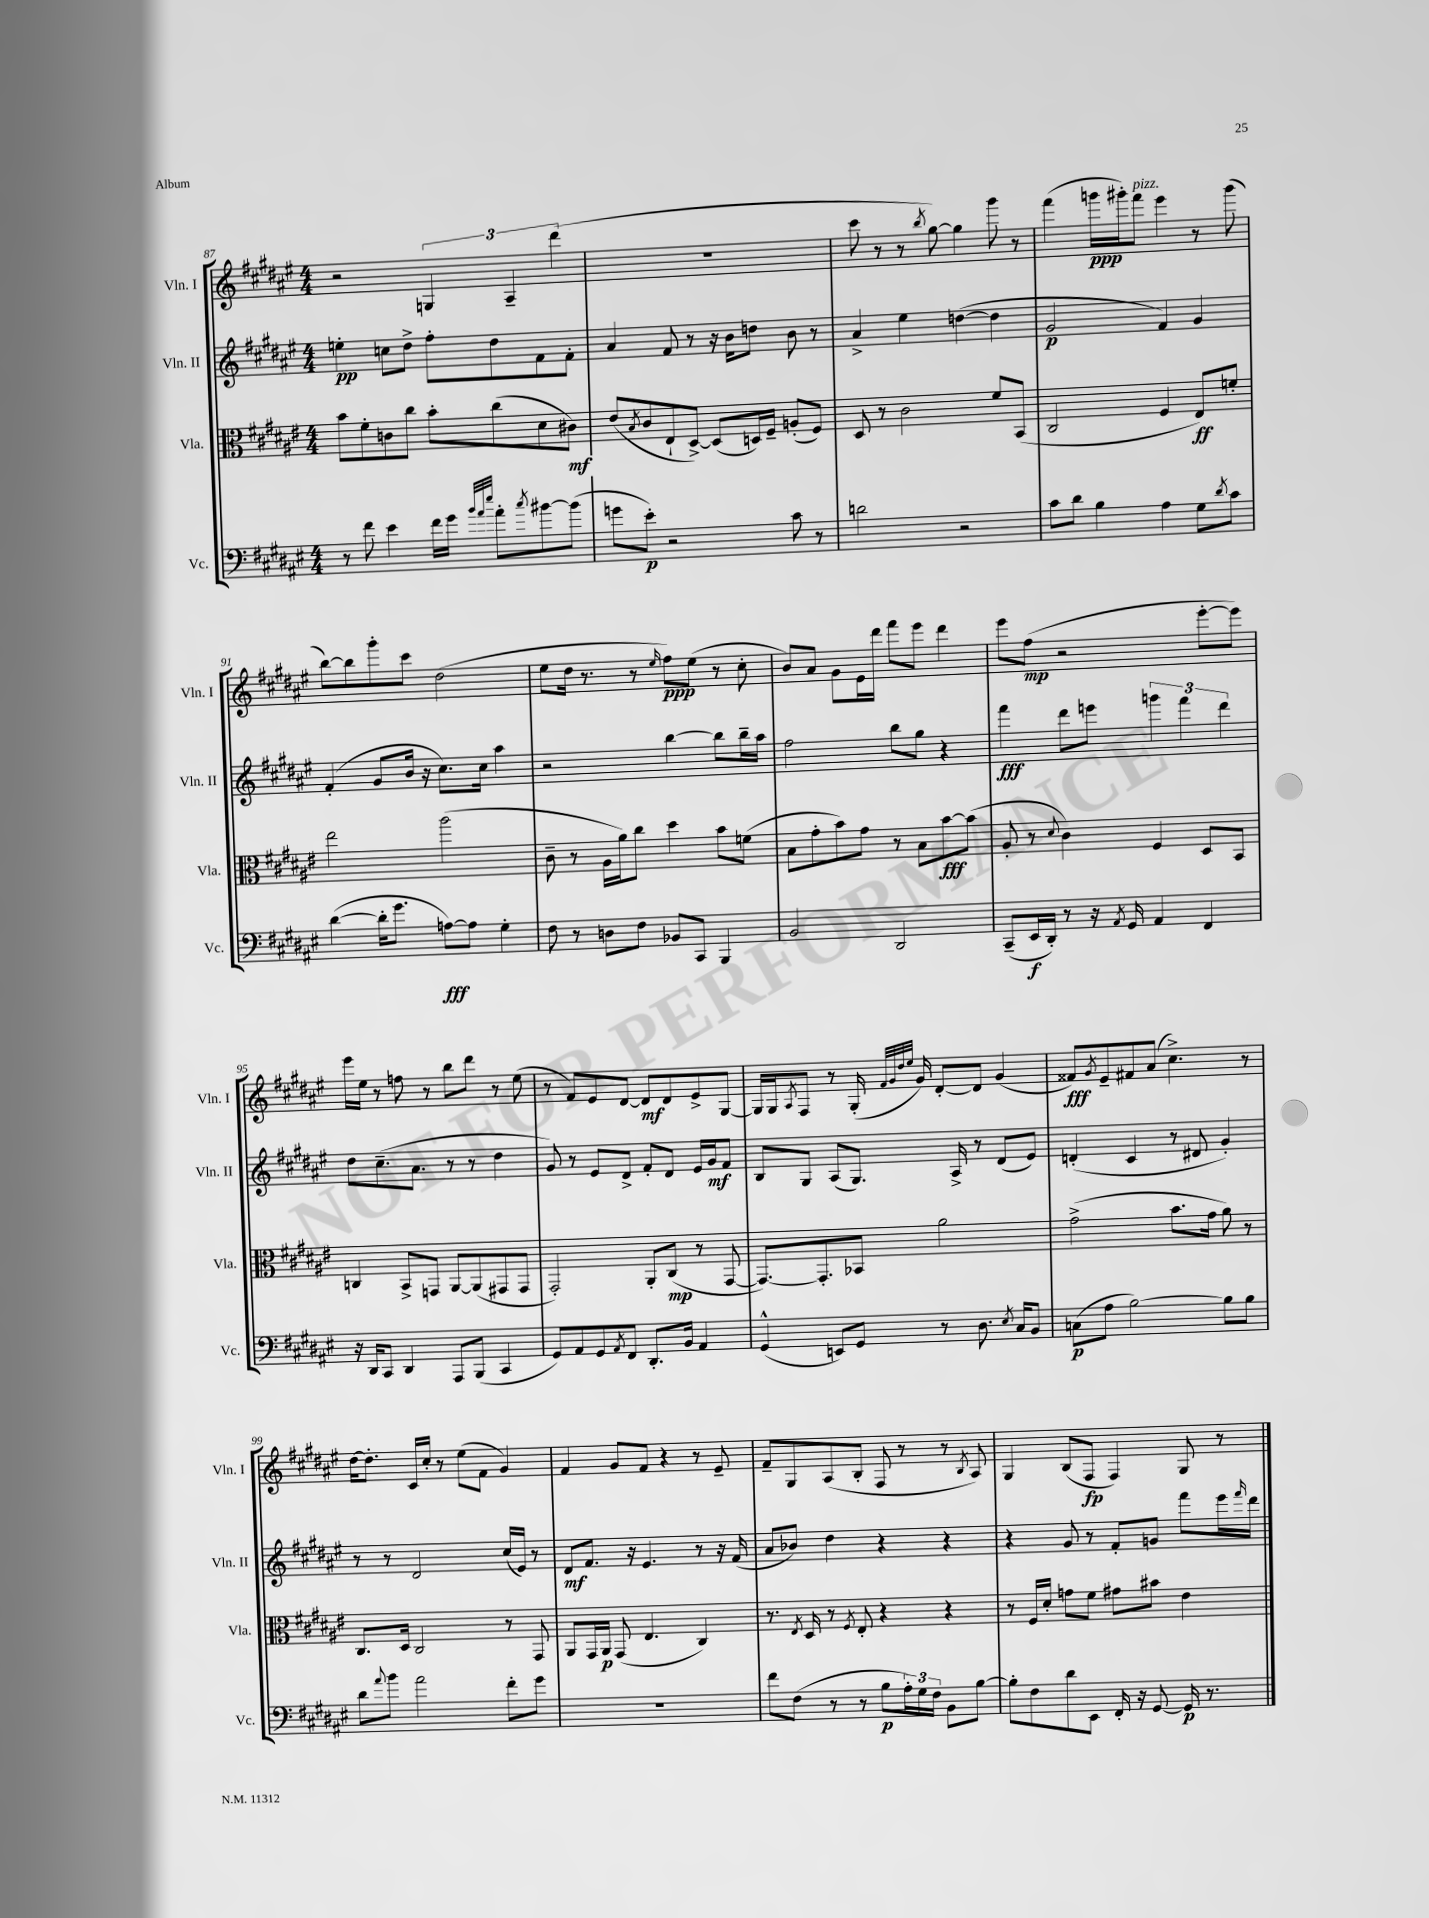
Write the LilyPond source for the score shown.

<<
\new StaffGroup <<
\new Staff = "s0" \with { instrumentName = "Vln. I" shortInstrumentName = "Vln. I" } {
    \clef treble \key fis \major \numericTimeSignature \time 4/4
    r2 \tuplet 3/2 { g4 ais4-- dis'''4( } |
    R1 |
    cis'''8 r8 r8 \acciaccatura { b''8 } gis''8~) gis''4 gis'''8 r8 |
    fis'''4( g'''16\ppp gis'''16-.) fis'''8^\markup { \italic "pizz." } eis'''4 r8 gis'''8( |
    b''8~) b''8 gis'''8-. cis'''8 dis''2( |
    eis''8 dis''16 r8. r8 \grace { eis''16 } fis''8\ppp) eis''8( r8 cis''8-. |
    b'8) ais'8 gis'8 eis'16 dis'''16 fis'''8 eis'''8 dis'''4 |
    eis'''8 fis''8\mp( r2 eis'''8~-. eis'''8) |
    eis'''16 eis''16 r8 f''8 r8 b''8 dis'''8 r8 eis''8( |
    r8 fis'8) eis'8 dis'8~ dis'8\mf dis'8 eis'8-> gis8~ |
    gis16 gis16 \acciaccatura { ais8 } fis8 r8 gis16-.( \grace { fis'32 gis'32 dis''32 eis''32 } gis'16) dis'8~-. dis'8 gis'4( |
    fisis'8\fff) \acciaccatura { gis'8 } eis'8-- fis'8 ais'8( cis''4.->) r8 |
    dis''16~ dis''8.-. cis'16 cis''16-. r8 eis''8( fis'8 gis'4) |
    fis'4 gis'8 fis'8 r4 r8 eis'8-- |
    fis'8-- gis8 ais8( b8-. fis8 r8 r8 \acciaccatura { b8 } ais8) |
    gis4 b8( fis8\fp fis4) gis8 r8 \bar "|." |
}
\new Staff = "s1" \with { instrumentName = "Vln. II" shortInstrumentName = "Vln. II" } {
    \clef treble \key fis \major \numericTimeSignature \time 4/4
    e''4-.\pp c''8 dis''8-> fis''8-. dis''8 fis'8 fis'8-. |
    ais'4 fis'8 r8 r16 b'16 d''8 b'8 r8 |
    ais'4-> eis''4 d''4~( d''4 |
    gis'2\p fis'4) gis'4 |
    fis'4-.( gis'8 b'16 r16 cis''8.) cis''16 ais''4 |
    r2 b''4~ b''8 b''16-- ais''16 |
    fis''2 b''8 gis''8 r4 |
    fis'''4\fff dis'''8 e'''8 \tuplet 3/2 { g'''4 fis'''4 dis'''4 } |
    dis''8 cis''8.--( ais'8. r8 r8 dis''4 |
    gis'8) r8 eis'8 dis'8-> fis'8-. dis'8 eis'16 gis'16\mf fis'8 |
    b8 gis8 ais8( gis8.) ais16-> r8 dis'8( eis'8) |
    d'4-.( cis'4 r8 dis'8 gis'4-.) |
    r8 r8 dis'2 cis''16( eis'16) r8 |
    dis'8\mf fis'8. r16 eis'4. r8 r16 fis'16( |
    ais'8 bes'8) dis''4 r4 r4 |
    r4 gis'8 r8 fis'8-. g'8 fis'''8 eis'''16 \grace { fis'''16 } dis'''16 \bar "|." |
}
\new Staff = "s2" \with { instrumentName = "Vla." shortInstrumentName = "Vla." } {
    \clef alto \key fis \major \numericTimeSignature \time 4/4
    b'8 fis'8-. c'8 cis''8 b'8-. cis''8( dis'8 cis'8\mf) |
    eis'8( \acciaccatura { b8 } cis'8 eis8-! dis8~->) dis8( d16) fis16-- a8-.( fis8) |
    dis8 r8 cis'2 fis'8 b,8( |
    cis2 fis4 eis8\ff) f'8-. |
    eis''2 ais''2( |
    cis'8-- r8 ais16 ais'16) cis''8 dis''4 b'8 f'8( |
    b8 gis'8-. b'8) gis'8 r8 b8 b'8~\fff b'8( |
    ais8-. r8 \appoggiatura { dis'8 } cis'4) fis4 dis8 b,8 |
    c4 b,8-> g,8 ais,8~ ais,8( gis,8 gis,8 |
    gis,2-.) ais,8-. cis8\mp( r8 gis,8~ |
    gis,8.~) gis,8.-. bes,8 ais'2 |
    gis'2->( b'8. gis'16 ais'8) r8 |
    cis8. dis16 cis2 r8 gis,8 |
    ais,8 gis,16 ais,16\p gis,8( eis4. cis4) |
    r8. \acciaccatura { eis8 } dis16 r8 \acciaccatura { fis8 } eis8-. r4 r4 |
    r8 fis16 dis'16-. g'8 fis'8 gis'8 bis'8 eis'4 \bar "|." |
}
\new Staff = "s3" \with { instrumentName = "Vc." shortInstrumentName = "Vc." } {
    \clef bass \key fis \major \numericTimeSignature \time 4/4
    r8 fis'8 eis'4 fis'16 gis'16 \grace { b'32 ais'32 eis''32 } ais'8-. \acciaccatura { cis''8 } bis'8~ bis'8( |
    g'8 eis'8-.\p) r2 cis'8 r8 |
    d'2 r2 |
    cis'8 dis'8 b4 ais4 gis8 \acciaccatura { dis'8 } cis'8 |
    dis'4~( dis'16-. gis'8. a8~\fff) a8 gis4-. |
    fis8 r8 d8 fis8 bes,8 cis,8 b,,4 |
    b,2 dis,2 |
    cis,8--( eis,16\f dis,16-.) r8 r16 \acciaccatura { ais,8 } gis,16 ais,4 fis,4 |
    r16 dis,16 cis,8 dis,4 ais,,8 b,,8( cis,4 |
    gis,8) ais,8 gis,8 \acciaccatura { ais,8 } fis,8 dis,8.-. b,16 ais,4 |
    gis,4-^( e,8) gis,8 r8 dis8. \acciaccatura { eis8 } cis16 b,8 |
    c8\p( ais8 b2~) b8 b8 |
    dis'8 \appoggiatura { ais'8 } b'8 ais'2 fis'8-. gis'8 |
    R1 |
    fis'8 fis8( r8 r8 b8\p \tuplet 3/2 { ais16-.) gis16 fis16 } b,8 b8~ |
    b8-. fis8 dis'8 eis,8 fis,16-. r16 gis,8~ gis,16\p r8. \bar "|." |
}
>>
>>
\layout { \context { \Score currentBarNumber = #87 } }
